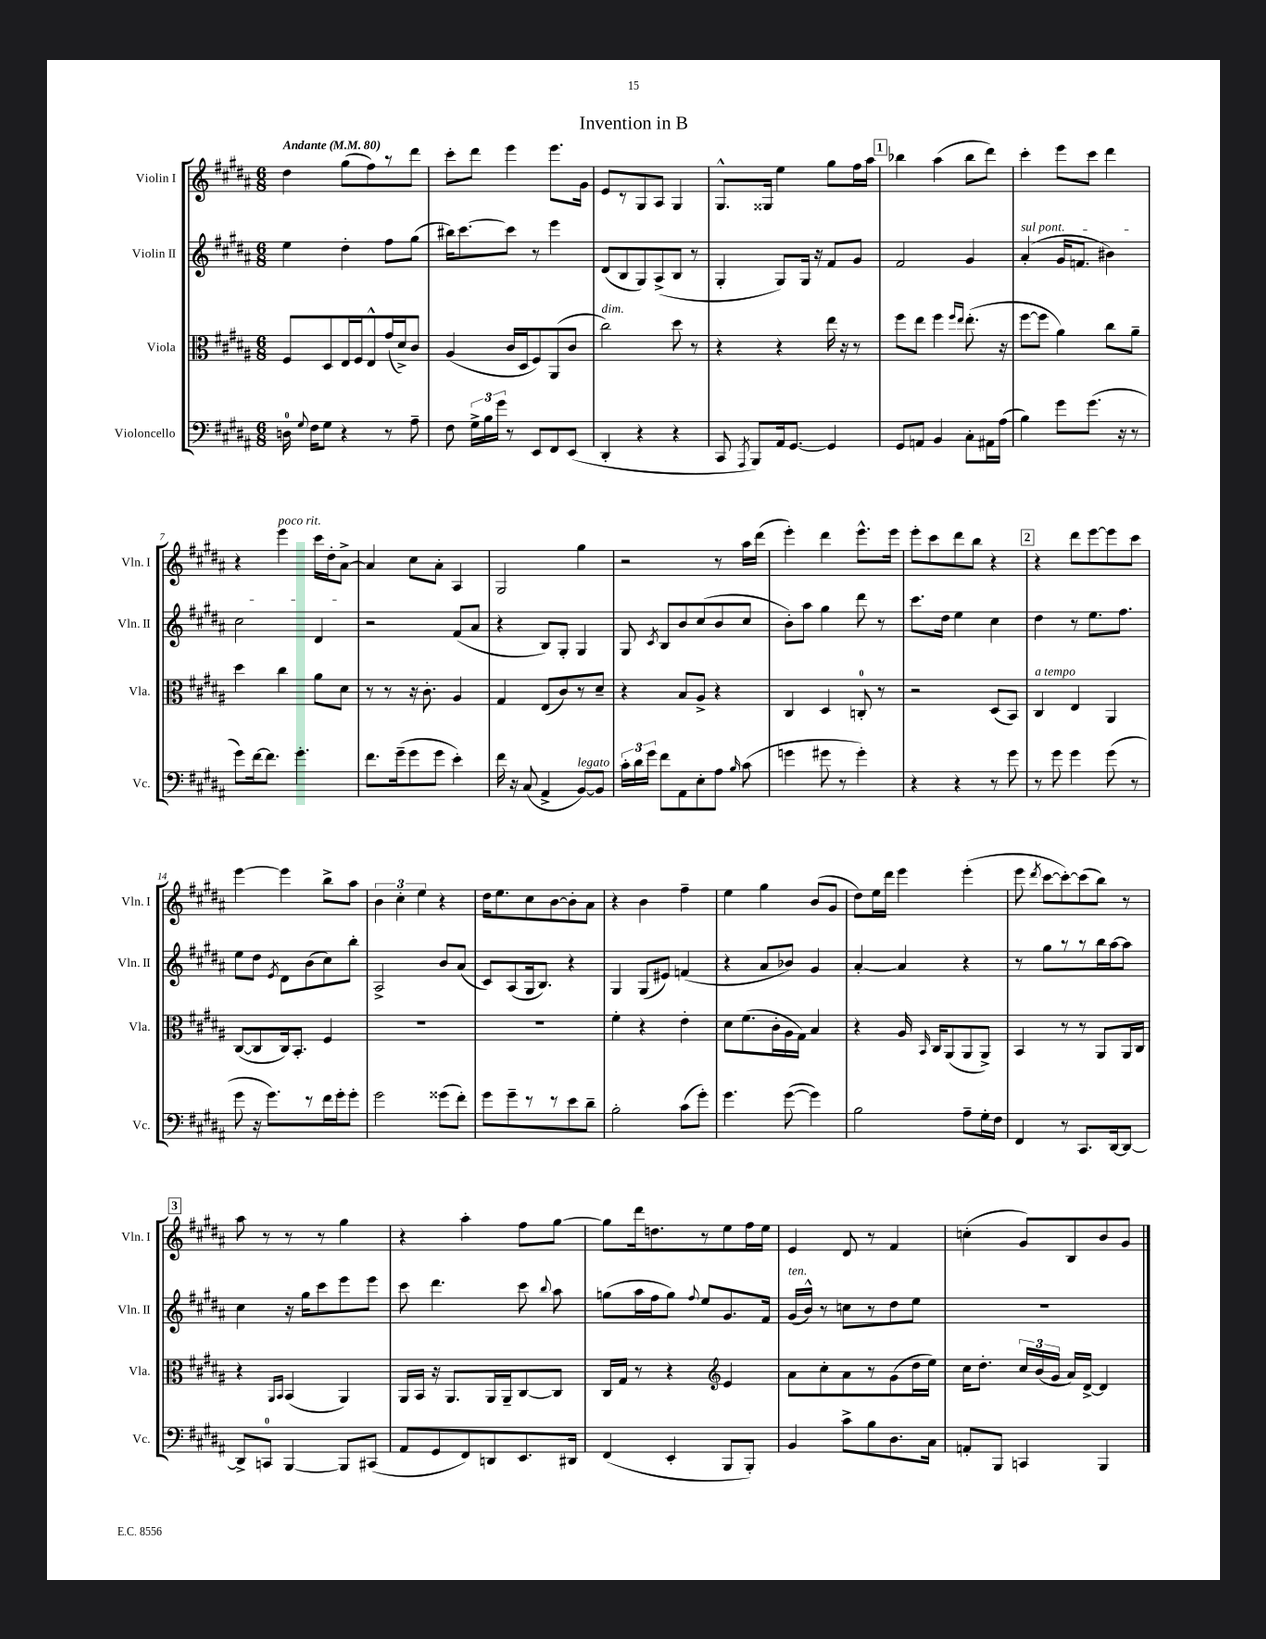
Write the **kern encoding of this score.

**kern	**kern	**kern	**kern
*staff4	*staff3	*staff2	*staff1
*clefF4	*clefC3	*clefG2	*clefG2
*k[f#c#g#d#a#]	*k[f#c#g#d#a#]	*k[f#c#g#d#a#]	*k[f#c#g#d#a#]
*M6/8	*M6/8	*M6/8	*M6/8
*MM80	*MM80	*MM80	*MM80
16D	8F#	4ee	4dd#
8qqG#	.	.	.
16F#	.	.	.
8G#	8D#	.	.
4r	16E	4dd#'	(8gg#
.	16F#	.	.
.	8E^^	.	8ff#)
8r	(16g#	8ff#	8r
.	16d#^)	.	.
8A#~	8c#	(8gg#	8ddd#
=	=	=	=
8F#	(4A#	16bb#)	8ccc#'
.	.	[8.ccc#	.
24G#^	.	.	8ddd#
24B	.	.	.
24g#	.	.	.
8r	16c#	8ccc#]	4eee
.	16D#	.	.
8EE	8F#)	8r	.
8FF#	(8AA#	4eee	8.eee
(8EE	8c#	.	.
.	.	.	16g#
=	=	=	=
4DD#'	2cc#)	(8d#	8e
.	.	8B	8r
4r	.	8G#)	8G#
.	.	(8A#^	8A#
4r	8dd#	8B	4G#
.	8r	8r	.
=	=	=	=
8CC#	4r	4G#'	8.G#^^
8qAAA#	.	.	.
8BBB)	.	.	.
.	.	.	16G##
16AA#	4r	8G#)	4ee
[8.GG#	.	.	.
.	.	16G#	.
.	.	16r	.
4GG#]	16ee	8f#	8gg#
.	16r	.	.
.	8r	8g#	16ff#
.	.	.	16aa#
=	=	=	=
8GG#	8ff#	2f#	4bb-
8AA	8ee	.	.
4BB	4ff#	.	(4aa#
.	16qqff#	.	.
.	16qqee	.	.
8C#'	(8.ee'	4g#	8bb-
16AA#	.	.	8ddd#)
(16A#	16r	.	.
=	=	=	=
4B)	[8ff#	(4a#'	4ccc#'
.	8ff#]	.	.
8g#	4a#)	16g#	8eee
.	.	8.f	.
(8.g#	.	.	8ccc#
.	8cc#	4b#)	4ddd#
16r	.	.	.
8r	8a#~	.	.
=	=	=	=
8g#)	4dd#	2cc#	4r
[16f#	.	.	.
8.f#]	.	.	.
.	4cc#	.	4eee
4.g#'	.	.	.
.	8a#	4d#	16ccc#
.	.	.	16dd#'
.	8d#	.	[8a#^
=	=	=	=
8.f#	8r	2r	4a#]
.	8r	.	.
(16g#~	.	.	.
8g#	16r	.	8cc#
.	8.c#'	.	.
8g#	.	.	8a#'
4e')	4A#	(8f#	4A#
.	.	8a#	.
=	=	=	=
16f#	4G#	4r	2G#
16r	.	.	.
(8C#	.	.	.
4AA#^	(8E	8B)	.
.	8c#)	8G#'	.
[8BB)	8r	4G#	4gg#
8BB]	8d#~	.	.
=	=	=	=
24c#'	4r	8G#	2r
24d#	.	.	.
24g#	.	.	.
.	.	8qc#	.
8f#	.	8B	.
8AA#	8B	8b	.
8E'	8A#^	(8cc#	.
8A#	4r	8b	8r
16qqB	.	.	.
(8c#	.	8cc#	16aa#
.	.	.	(16ddd#
=	=	=	=
4g	4C#	8b')	4eee')
.	.	8aa#	.
8g#	4D#	4gg#	4ddd#
8r	.	.	.
4g#')	8C'	8ddd#	8.eee^^
.	8r	8r	.
.	.	.	16eee
=	=	=	=
4r	2r	8.ccc#	8eee'
.	.	.	8ccc#
.	.	16dd#	.
4r	.	4ee	8ddd#
.	.	.	8bb
8r	(8D#	4cc#	4r
8g#	8BB)	.	.
=	=	=	=
8r	4C#	4dd#	4r
8g#	.	.	.
4g#	4E	8r	8ddd#
.	.	8.ee	[8eee
(8g#	4AA#	.	8eee]
.	.	8.ff#	.
8r	.	.	8ccc#
=	=	=	=
8g#	([8C#	8ee	[4eee
16r	8C#]	8dd#	.
8.g#)	.	.	.
.	.	8qe	.
.	16C#)	8d#	4eee]
.	8.BB'	.	.
8r	.	(8b	.
16f#	4F#	8cc#)	8bb^
16g#'	.	.	.
8g#'	.	8bb'	8aa#
=	=	=	=
2g#	2.r	2A#^	6b
.	.	.	6cc#'
.	.	.	6ee
(8g##	.	8b	4r
8f#')	.	(8a#	.
=	=	=	=
8g#	2.r	8c#)	16dd#
.	.	.	8.ee
8g#~	.	(8A#	.
8r	.	16G#	8cc#
.	.	8.B)	.
8r	.	.	[8b
8e	.	4r	8b']
8d#~	.	.	8a#
=	=	=	=
2B'	4f#'	4G#	4r
.	4r	(8G#	4b
.	.	8e#)	.
(8c#	4e'	(4f	4ff#~
8g#')	.	.	.
=	=	=	=
4.g#	8d#	4r	4ee
.	(8.f#	.	.
.	.	8a#	4gg#
.	16c#'	.	.
([8g#	16A#	8b-)	.
.	16G#)	.	.
4g#])	4B	4g#	(8b
.	.	.	8g#
=	=	=	=
2B	4r	[4a#'	8dd#)
.	.	.	16ee
.	.	.	16ddd#
.	16A#	4a#]	4eee
.	16qqBB	.	.
.	16C#	.	.
.	(8AA#	.	.
8A#~	8AA#	4r	(4eee'
16G#'	8AA#^)	.	.
16F#	.	.	.
=	=	=	=
4FF#	4BB	8r	8eee
.	.	.	8qddd#
.	.	8gg#	[8ccc#
8r	8r	8r	8ccc#'_)
8.CC#	8r	8r	(8ccc#]
.	8AA#	16bb	8bb)
[16DD#	.	[16aa#	.
8DD#_	16AA#	8aa#]	8r
.	16C#	.	.
=	=	=	=
8DD#^]	4r	4cc#	8aa#
8CC	.	.	8r
.	16qqAA#	.	.
.	16qqBB	.	.
[4BBB	(4BB	16r	8r
.	.	16gg#	.
.	.	8ccc#	8r
8BBB]	4AA#)	8eee	4gg#
(8CC#	.	8eee	.
=	=	=	=
8AA#	16AA#	8ccc#	4r
.	16BB	.	.
8GG#	16r	4.ddd#	.
.	8.AA#	.	.
8FF#)	.	.	4aa#'
8DD	16AA#	.	.
.	16AA#~	.	.
8.EE	[8C#	8ccc#	8ff#
.	.	8qqbb	.
.	8C#]	8aa#	[8gg#
16DD#	.	.	.
=	=	=	=
(4FF#	16C#	(8gg	8gg#]
.	16G#	.	.
.	8r	16aa#	16ddd#
.	.	16ff#	8.dd
4EE'	4r	8gg)	.
.	.	8qqff#	.
.	.	8ee	8r
*	*clefG2	*	*
8BBB	4e	8.g#	8ee
8BBB')	.	.	16ff#
.	.	16f#	16ee
=	=	=	=
4BB	8a#	(16g#	4e
.	.	16b^^)	.
.	8cc#'	8r	.
8c#^	8a#	8cc	8d#
8B	8r	8r	8r
8.D#	(8g#	8dd#	4f#
.	16dd#	8ee	.
16C#	16ee)	.	.
=	=	=	=
8AA'	16cc#	2.r	(4cc'
.	8.dd#'	.	.
8BBB	.	.	.
4CC	24cc#	.	8g#)
.	(24b	.	.
.	24g#	.	.
.	16a#)	.	8B
.	[16d#^	.	.
4BBB	4d#]	.	8b
.	.	.	8g#
==	==	==	==
*-	*-	*-	*-
